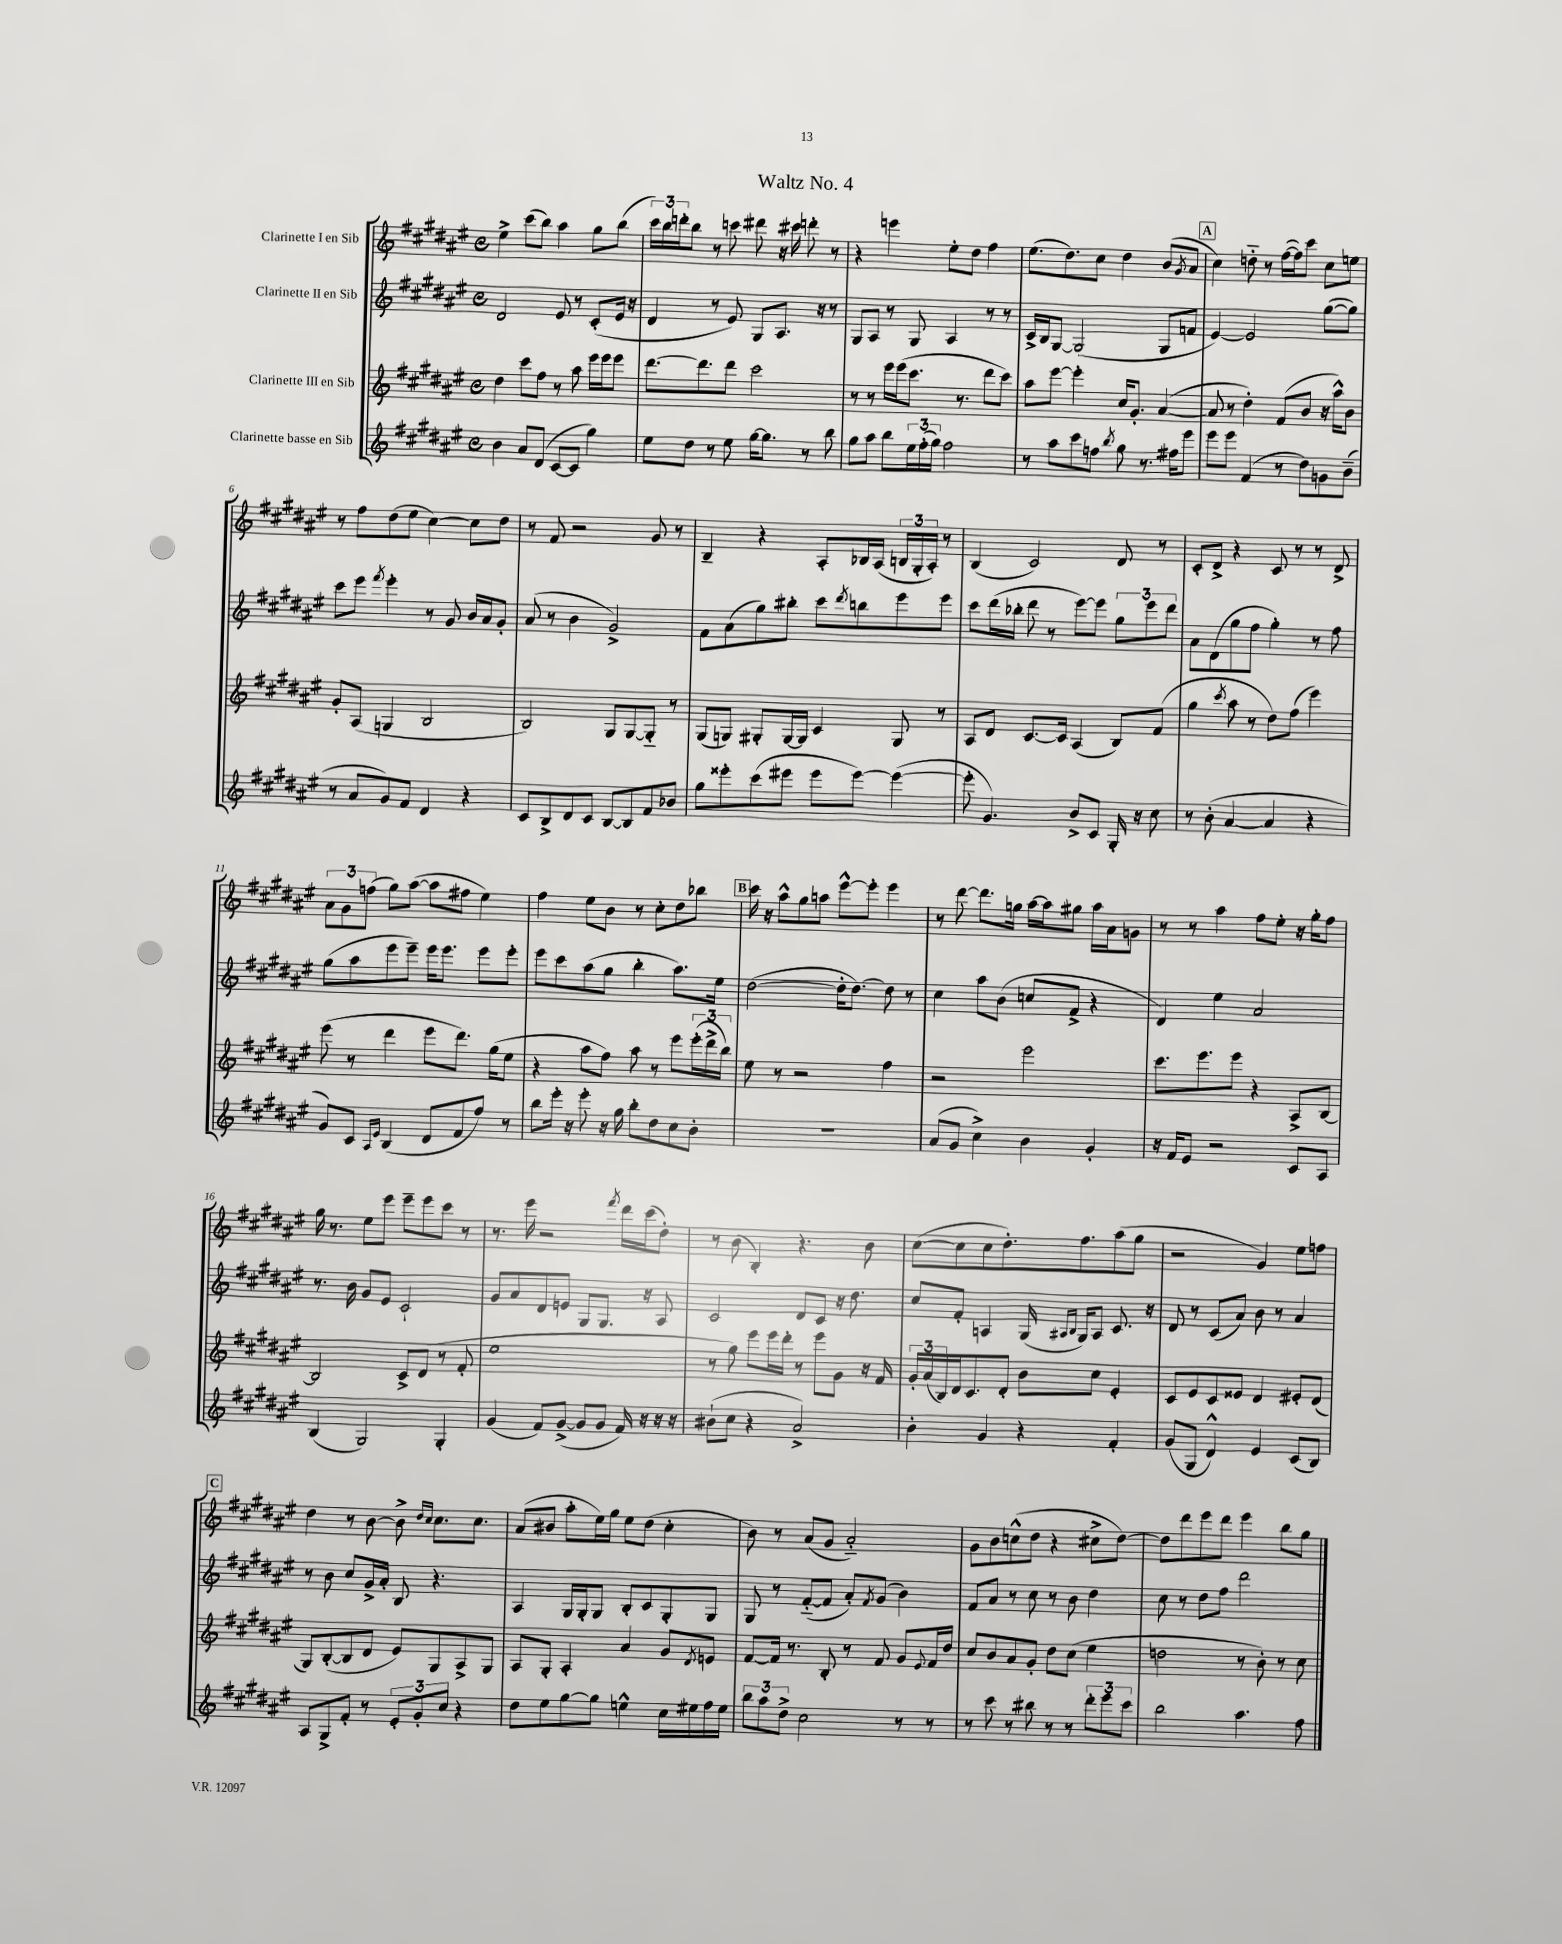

**kern	**kern	**kern	**kern
*part4	*part3	*part2	*part1
*staff4	*staff3	*staff2	*staff1
*I"Clarinette basse en Sib	*I"Clarinette III en Sib	*I"Clarinette II en Sib	*I"Clarinette I en Sib
*clefG2	*clefG2	*clefG2	*clefG2
*k[f#c#g#d#a#e#]	*k[f#c#g#d#a#e#]	*k[f#c#g#d#a#e#]	*k[f#c#g#d#a#e#]
*M4/4	*M4/4	*M4/4	*M4/4
*met(c)	*met(c)	*met(c)	*met(c)
=1	=1	=1	=1
4b\	4dd#\	2d#/	4ee#^\
8a#/L	8ccc#\L	.	(8ccc#\L
(8d#/J	8ff#\J	.	8bb\J)
[8c#/L	8r	8e#/	4aa#\
8c#/J]	8aa#\	8r	.
4gg#\)	16eee#\LL	(8c#'/L	8gg#\L
.	16eee#\J	.	.
.	8eee#\J	16e#/Jk	(8bb\J
.	.	16r	.
=2	=2	=2	=2
8ee#\L	[8.ddd#\L	4d#/	24ccc#\LL)
.	.	.	24bb\
.	.	.	24dddn'\J
8dd#\J	.	.	8bb\J
.	8.ddd#\]	.	.
8r	.	8r	8r
8ee#\	8ddd#\J	8e#/)	8cccn\
[16gg#\KL	2ccc#\	8G#/L	8ddd#X\
8.gg#\J]	.	.	.
.	.	8.A#/J	16r
.	.	.	16ccc#X\
8r	.	.	8dddn'\
.	.	16r	.
8bb\	.	8r	8r
=3	=3	=3	=3
8gg#\L	8r	8G#/L	4r
8aa#\J	8r	8A#/J	.
8bb\L	16eee#\LL	8r	4eeen\
.	(16eee#\J	.	.
24ee#\L	8.ccc#\J	8G#/	.
(24ff#'\	.	.	.
24gg#\JJ)	.	.	.
2ff#\	.	4A#/	8ee#'\L
.	8.r	.	.
.	.	.	8dd#\J
.	8ddd#\L	8r	4ff#\
.	8ccc#\J)	8r	.
=4	=4	=4	=4
8r	8aa#\L	16c#^/LL	(8.ee#\L
.	.	16B/J	.
8aa#\L	[8eee#\J	[8G#/J	.
.	.	.	8.dd#\)
8ccc#\	4eee#'\]	(2G#/]	.
8ffn\J	.	.	8cc#\J
8qbb/	.	.	.
8gg#\	16cc#/KL	.	4dd#\
.	8.g#'/J	.	.
8.r	.	.	.
.	([4a#/	8G#/L	(8b/L
16ff#X\KL	.	.	.
.	.	.	8qg#/
8eee#\J	.	8fn/J	8a#/J
!!LO:REH:place=s1:t=A
=5	=5	=5	=5
8eee#\L	8a#/]	[4e#/)	4cc#\)
8eee#\J	8r	.	.
(4f#/	4dd#'\)	2e#/]	8ddn\
.	.	.	8r
8r	(8f#/L	.	([16ff#\LL
.	.	.	16ff#\J])
8dd#\L)	8b/J	.	8ccc#\J
8gn\	16r	([8gg#\L	8cc#\L
.	16aa#^^\KL)	.	.
(8b~\J	8b\J	8gg#\J])	8een\J
!!LO:LB:g=z
=6	=6	=6	=6
8r	8g#'/L	8ccc#\L	8r
8a#/L	(8A#/J	8eee#\J	8ff#\L
.	.	8qfff#/	.
8g#/)	4Gn/	4eee#'\	(8dd#\
8f#/J	.	.	8ee#\J
4d#/	2B/	8r	[4cc#\)
.	.	8g#/	.
4r	.	16b/LL	8cc#\L]
.	.	16a#/J	.
.	.	8g#'/J	8dd#\J
=7	=7	=7	=7
8c#/L	2B/)	(8a#/	8r
8B^/	.	8r	8f#/
8d#/	.	4b\	2r
8c#/J	.	.	.
[8B/L	8G#/L	2g#^/)	.
8B/]	[8G#/	.	.
8f#/	8G#/J]	.	8g#/
8b-X/J	8r	.	8r
=8	=8	=8	=8
8gg#\L	(8G#/L	8f#\L	4B~/
8eee##X'\	8Gn/J)	(8a#\	.
(8ccc#\	8G#X'/L	8gg#\)	4r
8eee#X\J	[16G#/L	8bb#X'\J	.
.	16G#/JJ]	.	.
8eee#\L	4c#/	8ccc#\L	8A#'/L
.	.	8qddd#/	.
[8eee#\J)	.	8bbn\	16B-X/L
.	.	.	(16A#/JJ
(4eee#\_	8G#/	8eee#\	24Bn/LL
.	.	.	24G#'/
.	.	.	24A#'/JJ)
.	8r	8eee#\J	8r
=9	=9	=9	=9
8eee#'\]	8A#/L	8ccc#\L	(4B/
4.g#/)	8d#/J	(16ddd#\L	.
.	.	16bb-X'\JJ	.
.	[8.c#/L	8ddd#\	2c#/)
.	.	8r	.
.	16c#/Jk]	.	.
8b^/L	(4A#/	[8eee#\L)	.
8c#/J	.	8eee#\J]	.
16G#'/	8B/L)	12gg#\L	8d#/
16r	.	.	.
.	.	12eee#\	.
8cc#\	(8f#/J	.	8r
.	.	12ddd#\J	.
=10	=10	=10	=10
8r	4gg#\	8a#\L	8c#'/L
(8b'\	.	(8d#\	8d#^/J
.	8qccc#/	.	.
[4a#/	8aa#\	8gg#\	4r
.	8r	8ff#\J	.
4a#/]	8dd#\L)	4gg#'\)	8c#/
.	(8ff#\J	.	8r
4r	4eee#\)	8r	8r
.	.	8ff#\	8d#^/
!!LO:LB:g=z
=11	=11	=11	=11
8g#/L)	(8eee#\	(8gg#\L	12a#\L
.	.	.	12g#\
8c#/J	8r	8aa#\	.
.	.	.	(12ffn\J
16qqA#/LL	.	.	.
16qqe#/JJ	.	.	.
(4B/	4ddd#\	8eee#\	8gg#\L)
.	.	8eee#~\J)	([8aa#\J
8d#/L	8eee#\L	16eee#\KL	8aa#\L]
.	.	8.eee#\J	.
8f#/	8.ddd#\J)	.	8ff#X\J
8ff#/J)	.	8eee#\L	4ee#\)
.	(16gg#\KL	.	.
8r	8ee#\J	8eee#'\J	.
=12	=12	=12	=12
8bb\L	4r	8eee#\L	4ff#\
16eee#'\Jk	.	8ccc#\	.
16r	.	.	.
8eee#'\	8aa#\L	(8aa#\	8ee#\L
16r	8ff#\J)	8gg#\J	8b\J
16gg#\	.	.	.
8bb'\L	8aa#\	4bb'\	8r
8dd#\	8r	.	8cc#'\L
8cc#\	8eee#\L	8.aa#\L)	8dd#\
8b'\J	(24eee#'\L	.	8bb-X\J
.	24ddd#^\	.	.
.	.	16ee#\Jk	.
.	24bb\JJ)	.	.
!!LO:REH:place=s1:t=B
=13	=13	=13	=13
1r	8ee#\	([2dd#\	16ccc#\
.	.	.	16r
.	8r	.	8aa#^^\L
.	2r	.	8gg#\
.	.	.	8aan\J
.	.	16dd#'\KL]	[8eee#^^\L
.	.	[8.dd#\J)	.
.	.	.	8eee#'\J]
.	4ff#\	8dd#\]	4eee#\
.	.	8r	.
=14	=14	=14	=14
(8a#/L	2r	4cc#\	8r
8g#/J	.	.	[8ddd#\
4cc#^\)	.	8aa#\L	8.ddd#\L]
.	.	(8b\J	.
.	.	.	16ggn\Jk
4b\	2eee#\	8ccn/L	[16aa#\LL
.	.	.	16aa#\J]
.	.	8f#^/J	8gg#X\J
4g#'/	.	4r	16aa#\LL
.	.	.	16a#\J
.	.	.	8gn\J
=15	=15	=15	=15
16r	8.ccc#\L	4d#/)	8r
16f#/KL	.	.	.
8e#/J	.	.	8r
.	8.eee#\	.	.
2r	.	4ee#\	4aa#\
.	8eee#\J	.	.
.	4r	2a#/	8ff#\L
.	.	.	8ee#'\J
8c#/L	8A#^/L	.	16r
.	.	.	16gg#'\KL
8A#/J	[8B/J	.	8ff#\J
!!LO:LB:g=z
=16	=16	=16	=16
(4B/	2B/]	8.r	16gg#\
.	.	.	8.r
.	.	16b\	.
2G#/)	.	8g#/L	8ee#\L
.	.	8e#/J	8eee#\J
.	8c#^/L	2c#`/	8eee#~\L
.	(8d#/J	.	8eee#\
4G#'/	8r	.	8ccc#\J
.	8f#'/	.	8r
=17	=17	=17	=17
(4g#/	1ee#	8g#/L	8.r
.	.	8a#/	.
.	.	.	16eee#\
8f#/L)	.	8d#/	2r
([8g#^/J	.	8en/J	.
8g#/L]	.	8G#/L	.
8g#/J	.	8.G#/J	.
.	.	.	8qfff#/
16f#/)	.	.	16ddd#\LL
16r	.	16r	(16ccc#\J
16r	.	8A#/	8dd#'\J)
16r	.	.	.
=18	=18	=18	=18
(8b#X`\L	8r	2c#/	8r
8cc#\J	8gg#\)	.	(8b\
4r	8eee#\L	.	4B'/)
.	16eee#\L	.	.
.	16ddd#'\JJ	.	.
2a#^/)	8r	8d#/L	4.r
.	8eee#\L	8c#/J	.
.	8g#\J	16r	.
.	.	8.dd#\	.
.	16r	.	8b\
.	16f#/	.	.
=19	=19	=19	=19
4b'\	24g#'/LL	8cc#/L	([8cc#\L
.	(24a#/	.	.
.	24B/)	.	.
.	16d#/J	8f#'/J	8cc#\]
.	8.c#/	.	.
4g#/	.	4An/	8cc#\
.	8d#'/J	.	8.dd#'\)
4r	8b\L	(16G#/	.
.	.	16qqA#X/LL	.
.	.	16qqB/JJ	.
.	.	16G#/KL)	8.ff#\
.	8cc#\J	8A#/J	.
4f#'/	4e#'/	8.c#/	(8aa#\
.	.	.	8gg#\J
.	.	16r	.
=20	=20	=20	=20
(8g#/L	8c#/L	8d#/	2r
8G#/J	8e#/	8r	.
4d#^^/)	8c#/	(8c#/L	.
.	8e##X/J	8a#/J)	.
4e#/	4d#/	8b\	4g#/)
.	.	8r	.
(8c#/L	8e#X'/L	4a#/	8ee#\L
8B/J)	(8d#/J	.	8ffn\J
!!LO:LB:g=z
!!LO:REH:place=s1:t=C
=21	=21	=21	=21
8A#/L	8G#/L)	8r	4dd#\
8G#^/	([8B'/	8b\	.
8f#'/J	8B/]	8cc#/L	8r
8r	8d#/J	16g#^/L	[8b\
.	.	16a#'/JJ	.
12e#'/L	8e#/L)	8B/	8b^\]
12g#'/	.	.	.
.	.	.	16qqdd#/LL
.	.	.	16qqcc#/JJ
.	8G#/	4.r	8.cc#\L
12cc#/J	.	.	.
4r	8A#^/	.	.
.	.	.	8.cc#\J
.	8G#/J	.	.
=22	=22	=22	=22
8dd#\L	8A#/L	4A#/	(8a#/L
8ee#\	8G#'/J	.	8b#X/J
[8gg#\	4A#'/	16G#/LL	8aa#'\L
.	.	16G#'/J	.
8gg#\J]	.	8G#/J	16ee#\L)
.	.	.	16gg#\JJ
4een^^\	4a#/	8B'/L	8ee#\L
.	.	8c#/	(8dd#\J
16cc#\LL	8g#/L	8G#'/	4cc#'\
16ee#X\	.	.	.
.	8qd#/	.	.
16ff#\	8en/J	8G#/J	.
16ee#\JJ	.	.	.
=23	=23	=23	=23
12bb\L	[8f#/L	8G#/	8b\)
12aa#\	.	.	.
.	16f#/Jk]	8r	8r
12dd#^\J	.	.	.
.	8.r	.	.
2cc#\	.	([8f#/L	(8a#/L
.	8B'/	8f#/J]	8g#/J
.	8r	8a#'/L)	2a#/)
.	.	8qf#/	.
.	8f#/	(8g#/J	.
8r	8g#/L	4b\)	.
.	8qqe#/	.	.
8r	16f#/L	.	.
.	16dd#/JJ	.	.
=24	=24	=24	=24
8r	8cc#/L	8f#/L	8g#\L
8ccc#\	8b/	8a#/J	8b\
8r	8a#/	8r	(8ccn^^\
8bb#X\	8g#'/J	8cc#\	8dd#\J
8r	8dd#\L	8r	4r
8r	(8cc#\J	8b\	.
12ddd#'\L	4ee#\	4dd#\	8cc#X^\L
12eee#\	.	.	.
.	.	.	[8dd#\J)
12ccc#\J	.	.	.
=25	=25	=25	=25
2bb\	2ddn\	8cc#\	8dd#\L]
.	.	8r	8ddd#\
.	.	8dd#\L	8eee#\
.	.	8ff#\J	8ddd#\J
4.aa#\	8r	2ddd#\	4eee#\
.	8b'\)	.	.
.	8r	.	8bb\L
8ff#\	8cc#\	.	8gg#\J
==	==	==	==
*-	*-	*-	*-
